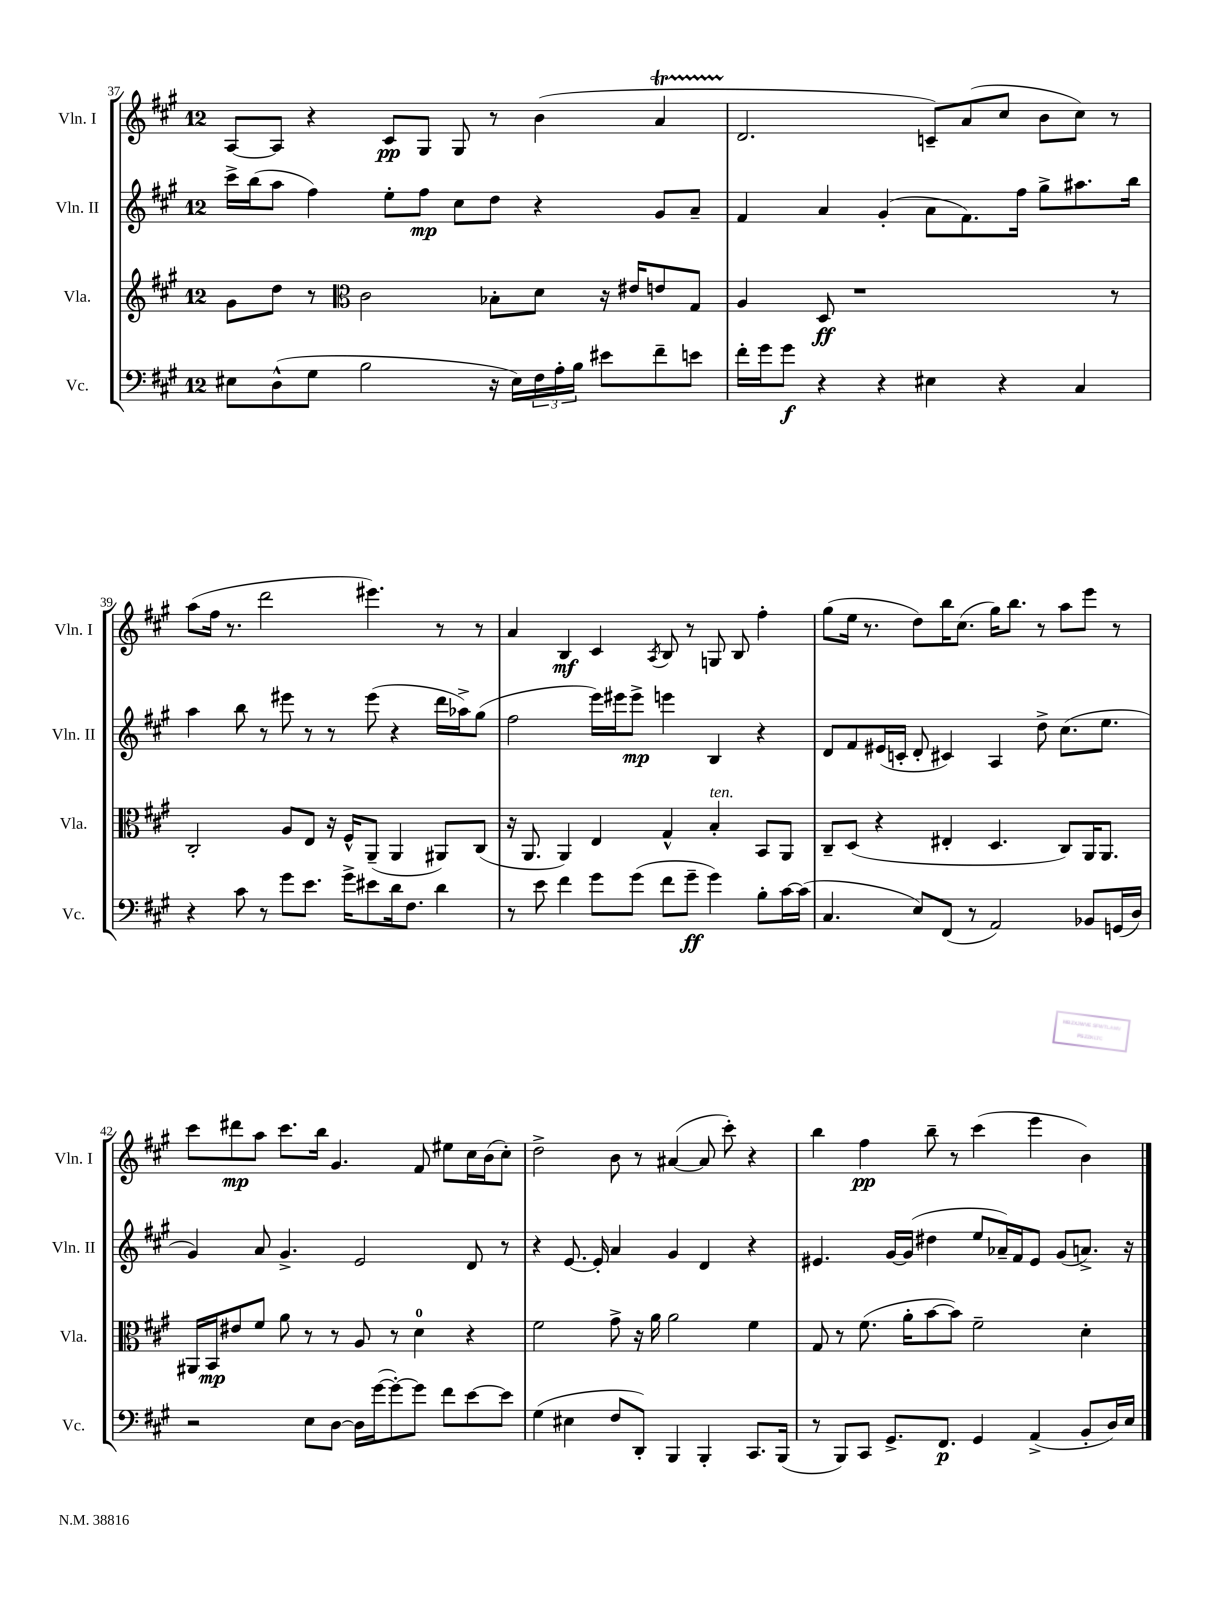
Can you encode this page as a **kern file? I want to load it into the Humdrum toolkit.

**kern	**kern	**kern	**kern
*staff4	*staff3	*staff2	*staff1
*clefF4	*clefG2	*clefG2	*clefG2
*k[f#c#g#]	*k[f#c#g#]	*k[f#c#g#]	*k[f#c#g#]
*M12/8	*M12/8	*M12/8	*M12/8
8E#	8g#	16ccc#^	[8A
.	.	(16bb	.
(8D^^	8dd	8aa	8A]
8G#	8r	4ff#)	4r
*	*clefC3	*	*
2B	2c#	.	.
.	.	8ee'	8c#
.	.	8ff#	8G#
.	.	8cc#	8G#
16r	8B-'	8dd	8r
16E#)	.	.	.
24F#	8d	4r	(4b
24A'	.	.	.
24B	.	.	.
8e#	16r	.	.
.	16e#	.	.
8f#~	8e	8g#	4a
8e	8G#	8a~	.
=	=	=	=
16f#'	4A	4f#	2.d
16g#	.	.	.
8g#	.	.	.
4r	8D	4a	.
.	1r	.	.
4r	.	(4g#'	.
4E#	.	8a	8c~)
.	.	8.f#)	(8a
4r	.	.	8cc#
.	.	16ff#	.
.	.	8gg#^	8b
4C#	.	8.aa#	8cc#)
.	8r	.	8r
.	.	16bb	.
=	=	=	=
4r	2C#'	4aa	(8aa
.	.	.	16ff#
.	.	.	8.r
8c#	.	8bb	.
8r	.	8r	2ddd
8g#	8A	8eee#	.
8.e	8E	8r	.
.	16r	8r	.
16g#^	16F#^^	.	.
8e#	(8AA~	(8eee#	4.eee#)
16d	4AA	4r	.
8.F#	.	.	.
4d	8AA#)	16ddd	8r
.	.	16aa-^)	.
.	(8C#	(8gg#	8r
=	=	=	=
8r	16r	2ff#	4a
.	8.AA	.	.
8e	.	.	.
4f#	4AA)	.	4B
8g#	4E	16eee)	4c#
.	.	16eee#	.
(8g#	.	8eee#^	.
.	.	.	8qA
8f#	4G#^^	4eee	8B
8g#~	.	.	8r
4g#)	4B'	4B	8G
.	.	.	8B
8B'	8BB	4r	4ff#'
[16c#	8AA	.	.
(16c#]	.	.	.
=	=	=	=
4.C#	8C#~	8d	(8gg#
.	(8D	8f#	16ee
.	.	.	8.r
.	4r	(16e#	.
.	.	16c'	.
8E)	.	8d'	8dd)
(8FF#	4E#'	4c#)	16bb
.	.	.	(8.cc#
8r	.	.	.
2AA)	4.D	4A	16gg#)
.	.	.	8.bb
.	.	8dd^	8r
.	8C#)	(8.cc#	8aa
8BB-	16AA	.	8eee
.	8.AA	8.ee	.
(16GG	.	.	8r
16D)	.	.	.
=	=	=	=
2r	16AA#	4g#)	8ccc#
.	16BB	.	.
.	8e#	.	8ddd#
.	8f#	8a	8aa
.	8a	4.g#^	8.ccc#
8E	8r	.	.
.	.	.	16bb
[8D	8r	.	4.g#
16D]	8A	2e	.
([16g#	.	.	.
8g#'_)	8r	.	.
8g#]	4d	.	8f#
8f#	.	.	8ee#
[8e	4r	8d	16cc#
.	.	.	(16b
8e]	.	8r	8cc#')
=	=	=	=
(4G#	2f#	4r	2dd^
4E#	.	[8.e	.
.	.	16e']	.
8F#	8g#^	4a	8b
8DD')	16r	.	8r
.	16a	.	.
4BBB	2a	4g#	([4a#
4BBB'	.	4d	8a#]
.	.	.	8ccc#')
8.CC#	4f#	4r	4r
(16BBB	.	.	.
=	=	=	=
8r	8G#	4.e#	4bb
8BBB)	8r	.	.
8CC#	(8.f#	.	4ff#
8.GG#^	.	[16g#	.
.	16a'	(16g#]	.
.	[8b	4dd#	8bb~
8.FF#	.	.	.
.	8b])	.	8r
4GG#	2f#~	8ee	(4ccc#
.	.	16a-~)	.
.	.	16f#	.
(4AA^	.	8e#	4eee
.	.	(8g#	.
8BB'	4d'	8.a^)	4b)
16D)	.	.	.
16E	.	16r	.
==	==	==	==
*-	*-	*-	*-
